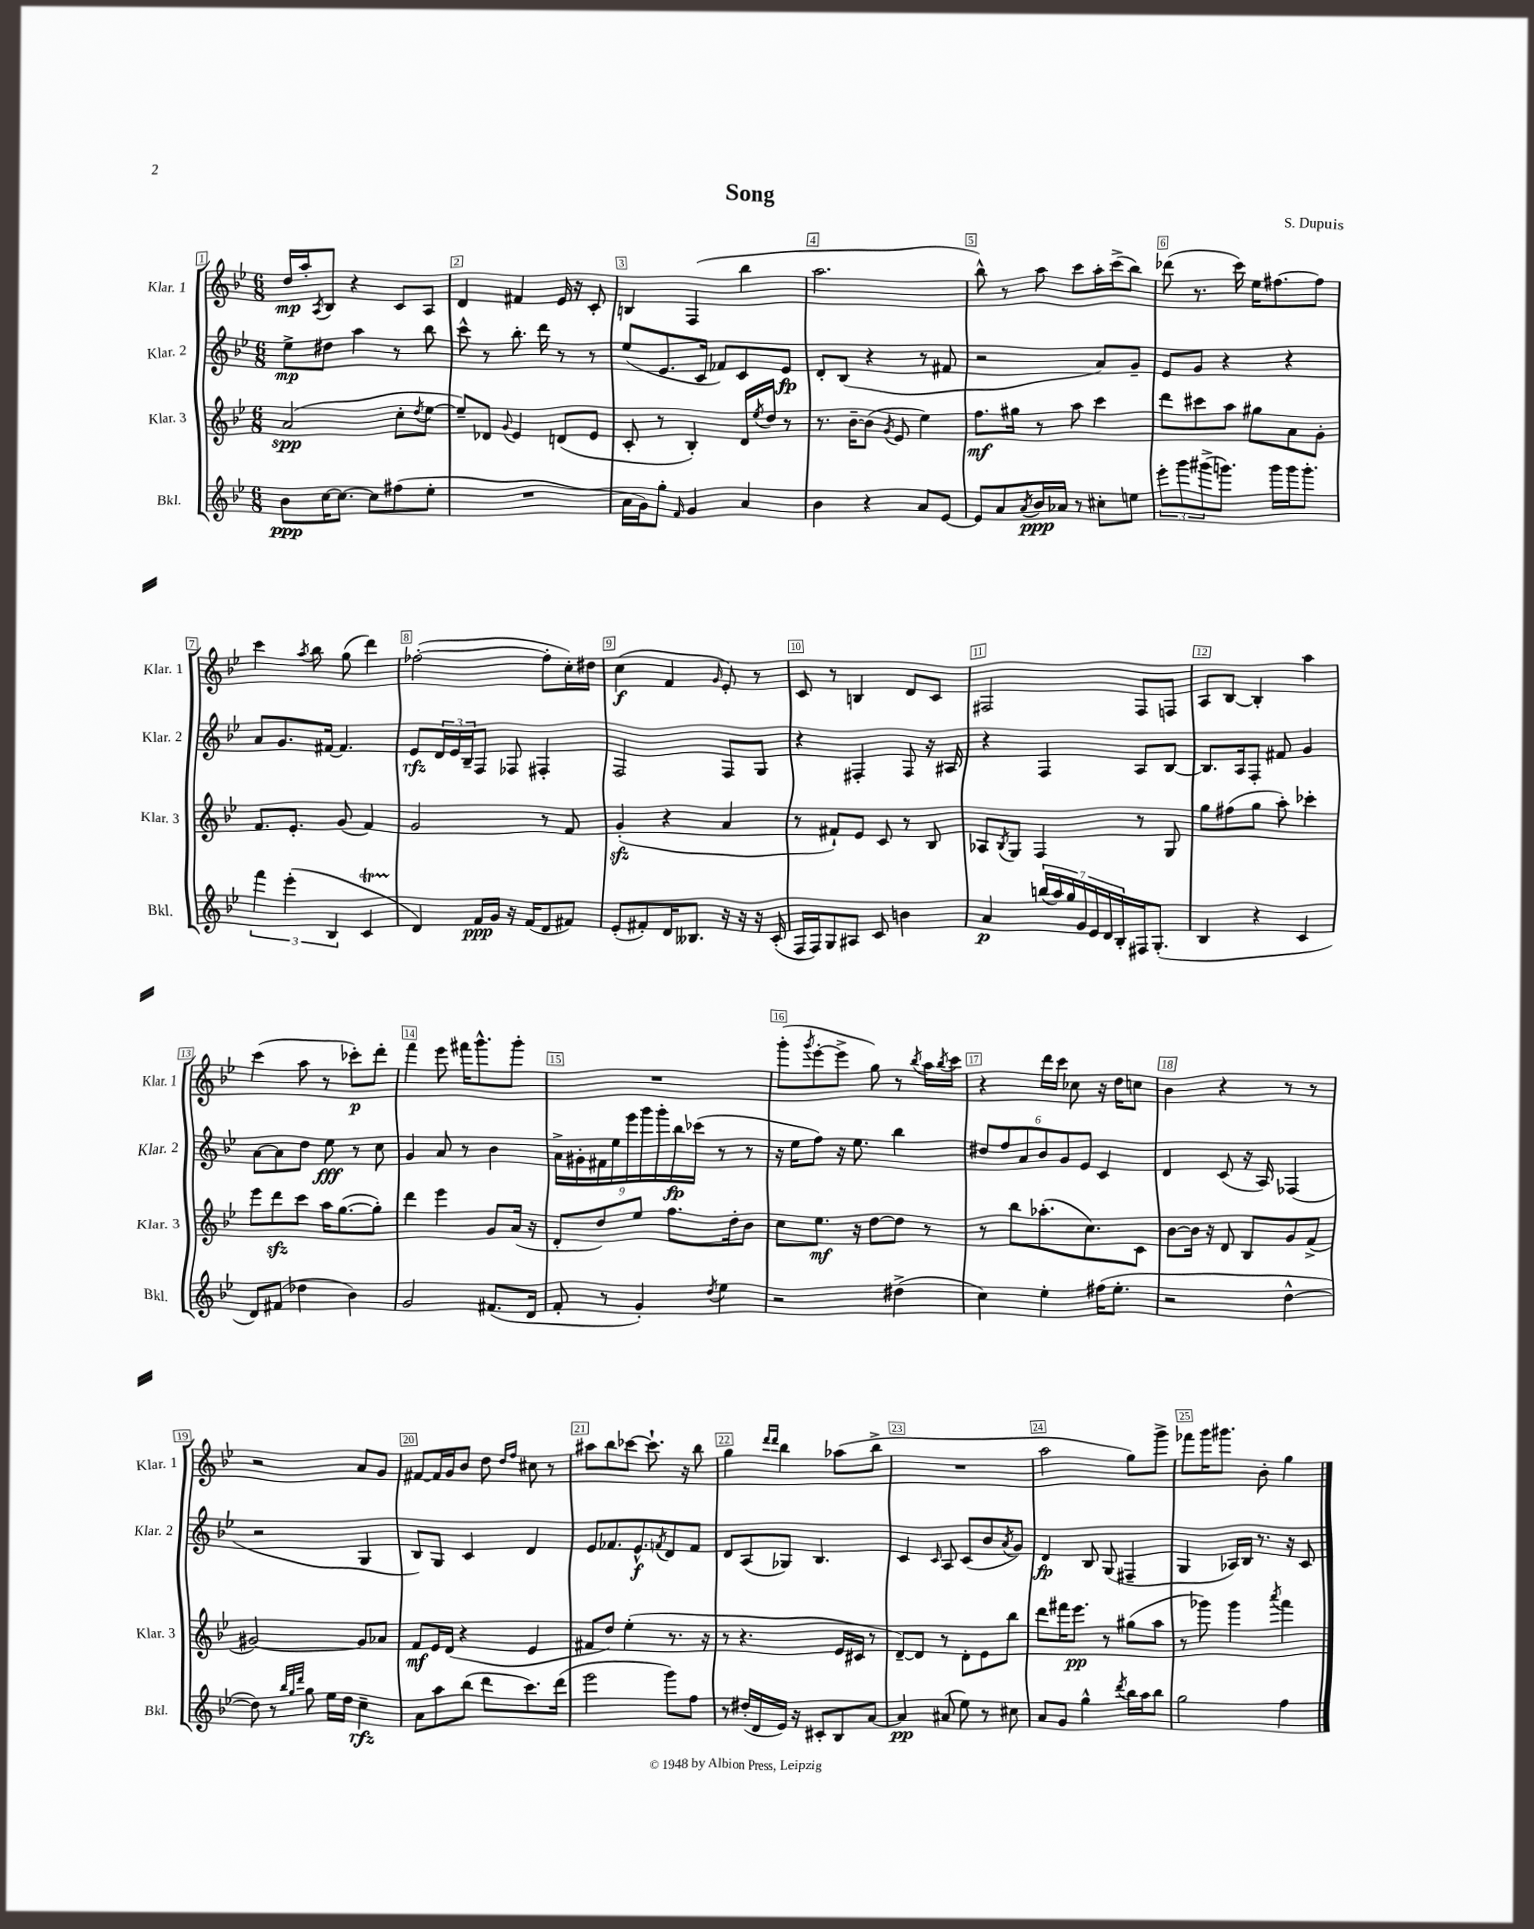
\header { title = "Song" composer = "S. Dupuis" }
<<
\new StaffGroup <<
\new Staff = "s0" \with { instrumentName = "Klar. 1" shortInstrumentName = "Klar. 1" } {
    \clef treble \key bes \major \numericTimeSignature \time 6/8
    d''16\mp a''16-. \acciaccatura { a8 } bes8 r4 c'8 a8 |
    d'4 fis'4 ees'16 r16 c'8-. |
    b4 f4( bes''4 |
    a''2. |
    bes''8-^) r8 a''8 c'''8 a''16-. c'''16->( bes''8) |
    des'''8( r8. c'''16) ees''16 fis''8.~ fis''8 |
    c'''4 \acciaccatura { a''8 } bes''8 g''8( d'''4) |
    fes''2~-.( fes''8-. c''16-.) dis''16 |
    c''4\f( f'4 \grace { g'16 } ees'8-.) r8 |
    c'8 r8 b4 d'8 c'8 |
    fis2 fis8 f8 |
    a8 bes8~ bes4-. a''4 |
    c'''4( a''8 r8 ces'''8-.\p) d'''8-. |
    f'''4 ees'''8 fis'''16 g'''8.-^ g'''8-. |
    R2. |
    g'''8-.( \acciaccatura { g'''8 } ees'''8~-. ees'''8-> g''8) r8 \acciaccatura { bes''8 } a''16 \acciaccatura { bes''8 } c'''16 |
    r4 d'''16 c'''16 ces''8 r16 d''16 c''8 |
    bes'4 r4 r8 r8 |
    r2 a'8 g'8 |
    fis'8~ fis'16 g'16 bes'8 d''8 \grace { d''16 f''16 } cis''8 r8 |
    ais''8 bes''8 ces'''8~ ces'''8.-! r16 bes''8 |
    g''4 \grace { d'''16 d'''16 } bes''4 aes''8( bes''8-> |
    R2. |
    a''2 g''8) g'''8-> |
    fes'''8 g'''16 gis'''8. bes'8-. g''4 \bar "|." |
}
\new Staff = "s1" \with { instrumentName = "Klar. 2" shortInstrumentName = "Klar. 2" } {
    \clef treble \key bes \major \numericTimeSignature \time 6/8
    ees''8->\mp dis''8 a''4 r8 bes''8 |
    c'''8-^ r8 bes''8.-. d'''16 r8 r8 |
    ees''8( ees'8. c'16 fes'8) c'8 ees'8\fp |
    d'8-. bes8( r4 r8 fis'8 |
    r2 a'8) g'8-- |
    ees'8 g'8 r4 r4 |
    a'8 g'8. fis'16~ fis'4. |
    ees'8\rfz \tuplet 3/2 { d'16 ees'16 bes16-- } f8 fes8 fis4-. |
    f2 f8 g8 |
    r4 fis4-. fis8 r16 ais16 |
    r4 f4 a8 bes8~ |
    bes8. a16 f8-. fis'8 g'4 |
    a'8~ a'8 d''8 ees''8\fff r8 c''8 |
    g'4 a'8 r8 bes'4 |
    \tuplet 9/8 { a'16-> gis'16-. fis'16 ees''16 ees'''16 g'''16 g'''16-. bes''16\fp ces'''16( } r8 r8 |
    r16 ees''16 f''8) r16 ees''8. bes''4 |
    \tuplet 6/4 { dis''8 f''8 a'8 bes'8 g'8 ees'8 } c'4 |
    d'4 c'8( r16 a16) fes4( |
    r2 g4 |
    bes8) g8 c'4 d'4 |
    ees'8 fes'8. ees'8.-^\f \acciaccatura { f'8 } d'8 f'8 |
    d'8 a8( ges8) bes4. |
    c'4 \grace { c'16 } a8 c'8( bes'8 \acciaccatura { a'8 } g'8) |
    d'4\fp bes8 g8( fis4-- |
    g4 aes16) bes16 r8. r16 c'8 \bar "|." |
}
\new Staff = "s2" \with { instrumentName = "Klar. 3" shortInstrumentName = "Klar. 3" } {
    \clef treble \key bes \major \numericTimeSignature \time 6/8
    a'2\spp( c''8-. \acciaccatura { d''8 } ees''8~ |
    ees''8--) des'8 \appoggiatura { g'8 } ees'4 d'8( ees'8 |
    c'8-. r8 bes4-.) d'16 \acciaccatura { ees''8 } d''16 r8 |
    r8. bes'16~-- bes'8( \acciaccatura { g'8 } ees'8 ees''4) |
    f''8.\mf gis''16 r8 a''8 c'''4 |
    d'''8 cis'''8 a''8 gis''8 a'8 g'8-. |
    f'8. ees'8.-. g'8( f'4) |
    g'2 r8 f'8 |
    g'4-.\sfz( r4 a'4 |
    r8 fis'8-!) ees'8 c'8 r8 bes8 |
    aes8 \acciaccatura { bes8 } g8 f4 r8 g8 |
    g''8 fis''8( g''8 a''8-.) ces'''4-. |
    ees'''8 d'''8\sfz c'''8 a''16 g''8.~( g''8-.) |
    d'''4 ees'''4 g'8 a'16( r16 |
    d'8-. d''8) ees''8 f''8. d''16-. bes'8 |
    c''8 ees''8.\mf r16 d''8~ d''8 r8 |
    r8 bes''8 aes''8.-.( c''8.) c'8 |
    bes'8~ bes'16 r16 d'8 bes8 g'8 f'8->( |
    gis'2~) gis'8 aes'8 |
    f'8\mf ees'16 d'16( r4 ees'4 |
    fis'8 d''8) ees''4-.( r8. r16 |
    r8 r4. ees'16 cis'16 r8 |
    d'8~--) d'8 r8 d'8-. ees'8 bes''8 |
    d'''8 fis'''16 ees'''8.\pp r8 gis''8( a''8 |
    r8 ges'''8) ges'''4 \acciaccatura { a'''8 } f'''4 \bar "|." |
}
\new Staff = "s3" \with { instrumentName = "Bkl." shortInstrumentName = "Bkl." } {
    \clef treble \key bes \major \numericTimeSignature \time 6/8
    bes'8\ppp c''16~ c''8.~ c''8 fis''8( ees''8-. |
    R2. |
    a'16 g'16) g''8-. \grace { f'16 } g'4 a'4 |
    bes'4 r4 a'8 ees'8~ |
    ees'8 a'8 \acciaccatura { a'8 } bes'16\ppp aes'16 r8 cis''8-. e''8 |
    \tuplet 3/2 { ees'''8-. g'''8 gis'''8->( } g'''8.) g'''16 g'''16 g'''8.-. |
    \tuplet 3/2 { f'''4 ees'''4-.( bes4 } c'4\startTrillSpan |
    d'4\stopTrillSpan) f'16\ppp g'16 r16 f'16( d'8 fis'8) |
    ees'8-.( fis'8-.) d'16 beses8. r16 r16 r16 c'16-.( |
    f16 f16) g8 ais8 c'8 b'4 |
    a'4\p \tuplet 7/4 { b''16( a''16) g''16 g'16 ees'16 d'16 bes16-. } fis16 g8.-.( |
    bes4 r4 c'4 |
    d'8) fis'8( des''4 bes'4) |
    g'2 fis'8.( d'16 |
    f'8-. r8 g'4-.) \acciaccatura { d''8 } ees''4 |
    r2 dis''4->( |
    c''4) ees''4-. fis''16( ees''8.-. |
    r2 d''4~-^ |
    d''8) r8 \grace { bes''32 g''32 d'''32 } g''8 ees''16 d''16 c''4--\rfz |
    a'8 a''8 bes''8( d'''8 c'''8.) d'''16( |
    ees'''2 g'''8) f''8 |
    r8 dis''16-.( d'16 ees'16) r16 cis'8-. bes8 a'8~ |
    a'4\pp ais'8( ees''8) r8 cis''8 |
    a'8 g'8 g''4-^ \acciaccatura { d'''8 } bes''16 a''16 bes''8 |
    g''2 f''4 \bar "|." |
}
>>
>>
\layout { \context { \Score \override BarNumber.break-visibility = ##(#f #t #t) barNumberVisibility = #all-bar-numbers-visible \override BarNumber.stencil = #(make-stencil-boxer 0.1 0.3 ly:text-interface::print) } }
